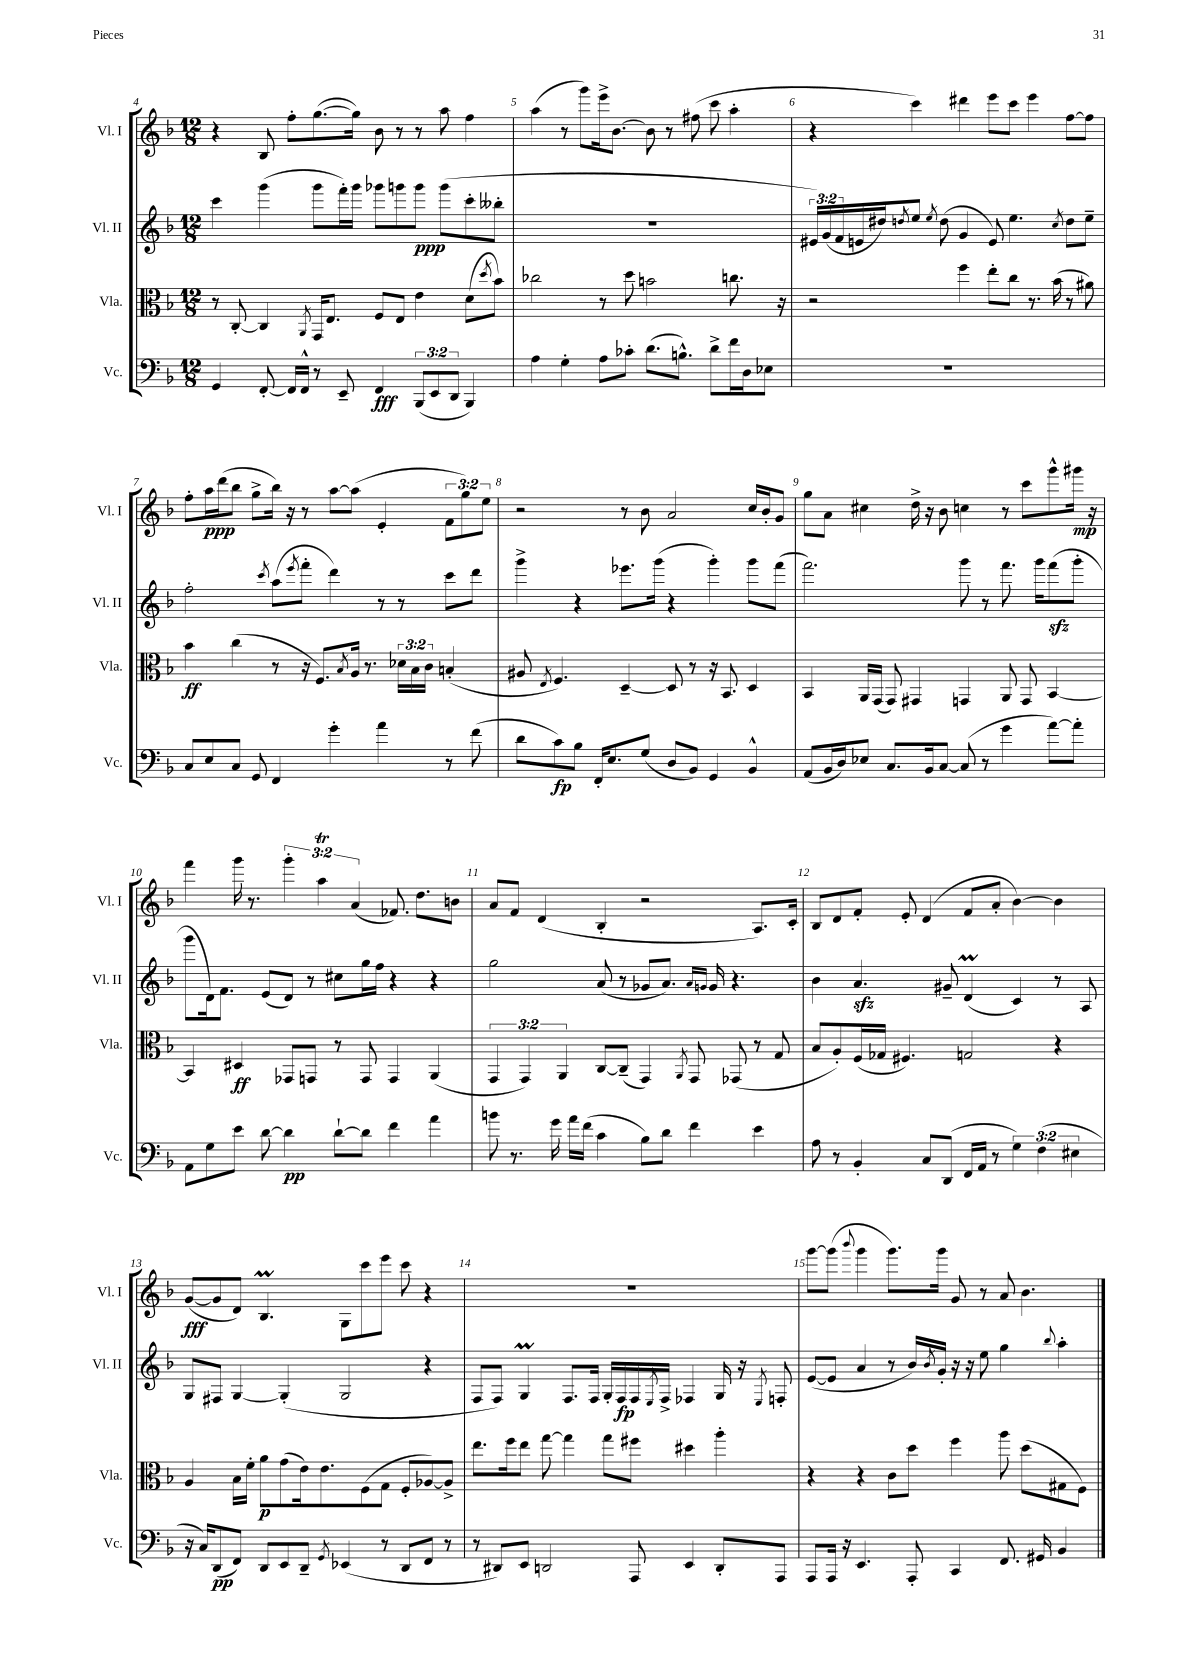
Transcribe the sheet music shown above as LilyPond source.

<<
\new StaffGroup <<
\new Staff = "s0" \with { instrumentName = "Vl. I" shortInstrumentName = "Vl. I" } {
    \clef treble \key f \major \numericTimeSignature \time 12/8 \override Staff.TupletNumber.text = #tuplet-number::calc-fraction-text
    r4 bes8 f''8-. g''8.~( g''16) bes'8 r8 r8 a''8 f''4 |
    a''4( r8 g'''8) e'''16-> bes'8.~ bes'8 r8 fis''8( c'''8 a''4-. |
    r4 c'''4) dis'''4 e'''8 c'''8 e'''4 f''8~ f''8 |
    f''8-. a''16\ppp d'''16( bes''8 g''8-> bes''16) r16 r8 a''8~ a''8( e'4-. \tuplet 3/2 { f'8 g''8) e''8 } |
    r2 r8 bes'8 a'2 c''16 bes'16-. g'8 |
    g''8 a'8 cis''4 d''16-> r16 bes'8 c''4 r8 c'''8 g'''8-^ gis'''16\mp r16 |
    f'''4 g'''16 r8. \tuplet 3/2 { g'''4-. a''4\trill a'4( } fes'8.) d''8. b'8 |
    a'8 f'8 d'4( bes4-. r2 a8.) c'16-. |
    bes8 d'8 f'8-. e'8-. d'4( f'8 a'8-. bes'4~) bes'4 |
    g'8~\fff( g'8 d'8) bes4.\prall g8 c'''8 e'''8 c'''8 r4 |
    R1. |
    g'''8~ g'''8( \appoggiatura { bes'''8 } g'''4 g'''8.) g'''16 g'8 r8 a'8 bes'4. \bar "|." |
}
\new Staff = "s1" \with { instrumentName = "Vl. II" shortInstrumentName = "Vl. II" } {
    \clef treble \key f \major \numericTimeSignature \time 12/8 \override Staff.TupletNumber.text = #tuplet-number::calc-fraction-text
    c'''4 g'''4( g'''8 f'''16-.) g'''16 ges'''8 g'''8 g'''8\ppp g'''8( c'''8-. beses''8-. |
    R1. |
    \tuplet 3/2 { eis'16) g'16( f'16 } e'16 dis''16) \acciaccatura { d''8 } e''8 \acciaccatura { e''8 } d''8( g'4 e'8) e''4. \acciaccatura { c''8 } d''8 e''8-- |
    f''2-. \acciaccatura { c'''8 } a''8( \acciaccatura { e'''8 } f'''8-. d'''4) r8 r8 c'''8 d'''8 |
    g'''4-> r4 ees'''8. g'''16( r4 g'''4-.) g'''8 f'''8( |
    f'''2.) g'''8 r8 f'''8. g'''16 f'''8\sfz( g'''8-. |
    g'''8 d'16) f'8. e'8( d'8) r8 cis''8 g''16 f''16 r4 r4 |
    g''2 a'8( r8 ges'8 a'8.) \grace { a'16 g'16 } g'16 r4. |
    bes'4 a'4.\sfz gis'8-- d'4\prall( c'4) r8 a8 |
    g8 fis8 g4~ g4-.( g2 r4 |
    f8 f8) g4\prall f8. f16 g16-. f16\fp f16 \acciaccatura { e8 } f16-> fes4 g16 r16 \acciaccatura { e8 } f8-. |
    e'8~( e'8 a'4 r8 bes'16) \acciaccatura { bes'8 } g'16-. r16 r16 e''8 g''4 \appoggiatura { bes''8 } a''4-. \bar "|." |
}
\new Staff = "s2" \with { instrumentName = "Vla." shortInstrumentName = "Vla." } {
    \clef alto \key f \major \numericTimeSignature \time 12/8 \override Staff.TupletNumber.text = #tuplet-number::calc-fraction-text
    r8 c8~-. c4 \acciaccatura { a,8 } g,16 e8. f8 e8 e'4 d'8( \acciaccatura { d''8 } bes'8) |
    ces''2 r8 d''8 b'2 c''8. r16 |
    r2 f''4 e''8-. c''8 r8. bes'16( r8 ais'8) |
    bes'4\ff c''4( r8 r16 f8.) \acciaccatura { bes8 } a16 r8. \tuplet 3/2 { des'16 bes16 c'16 } b4-.( |
    ais8 \acciaccatura { e8 } f4.) d4~-- d8 r8 r16 bes,8. d4 |
    bes,4 a,16 g,16( g,8) gis,4 g,4 a,8 g,8 bes,4~ |
    bes,4 dis4\ff ges,8 g,8 r8 g,8 g,4 a,4( |
    \tuplet 3/2 { g,4 g,4) a,4 } c8~ c8--( g,4) \acciaccatura { a,8 } g,8 ges,8( r8 g8 |
    bes8 a8-.) f16( ges16 fis4.) g2 r4 |
    a4 bes16 f'16-. a'8\p g'8( e'16) e'8. f8( g8 f8-. aes8~) aes8-> |
    e''8. f''16 e''8 g''8~ g''4 g''8 fis''8 dis''4 a''4-. |
    r4 r4 c'8 d''8 f''4 a''8 d''8( gis8 f8) \bar "|." |
}
\new Staff = "s3" \with { instrumentName = "Vc." shortInstrumentName = "Vc." } {
    \clef bass \key f \major \numericTimeSignature \time 12/8 \override Staff.TupletNumber.text = #tuplet-number::calc-fraction-text
    g,4 f,8~-. f,16 f,16-^ r8 e,8-- f,4\fff \tuplet 3/2 { bes,,8( e,8 d,8 } bes,,4) |
    a4 g4-. a8 ces'8-. d'8.( b8.-^) d'8-> f'16 d16 ees8 |
    R1. |
    c8 e8 c8 g,8 f,4 g'4-. a'4 r8 f'8( |
    d'8 c'8\fp) bes8 f,16-. e8. g8( d8 bes,8) g,4 bes,4-^ |
    a,8( bes,16 d16) ees8 c8. bes,16 c8~ c8( r8 g'4 a'8~) a'8-. |
    a,8 g8 e'8 d'8~ d'4\pp d'8~-! d'8 f'4 a'4 |
    b'8 r8. g'16 a'16 f'16( c'4 bes8) d'8 f'4 e'4 |
    a8 r8 bes,4-. c8 d,8( f,16 a,16 r8 \tuplet 3/2 { g4) f4( eis4 } |
    r16 c16) d,8\pp( f,8) d,8 e,8 d,8-- \acciaccatura { g,8 } ees,4( r8 d,8 f,8 r8 |
    r8 dis,8) e,8 d,2 a,,8 e,4 d,8-. a,,8 |
    a,,8 a,,16 r16 e,4. a,,8-. c,4 f,8. gis,16 bes,4 \bar "|." |
}
>>
>>
\layout { \context { \Score currentBarNumber = #4 \override BarNumber.break-visibility = ##(#f #t #t) barNumberVisibility = #all-bar-numbers-visible } }
